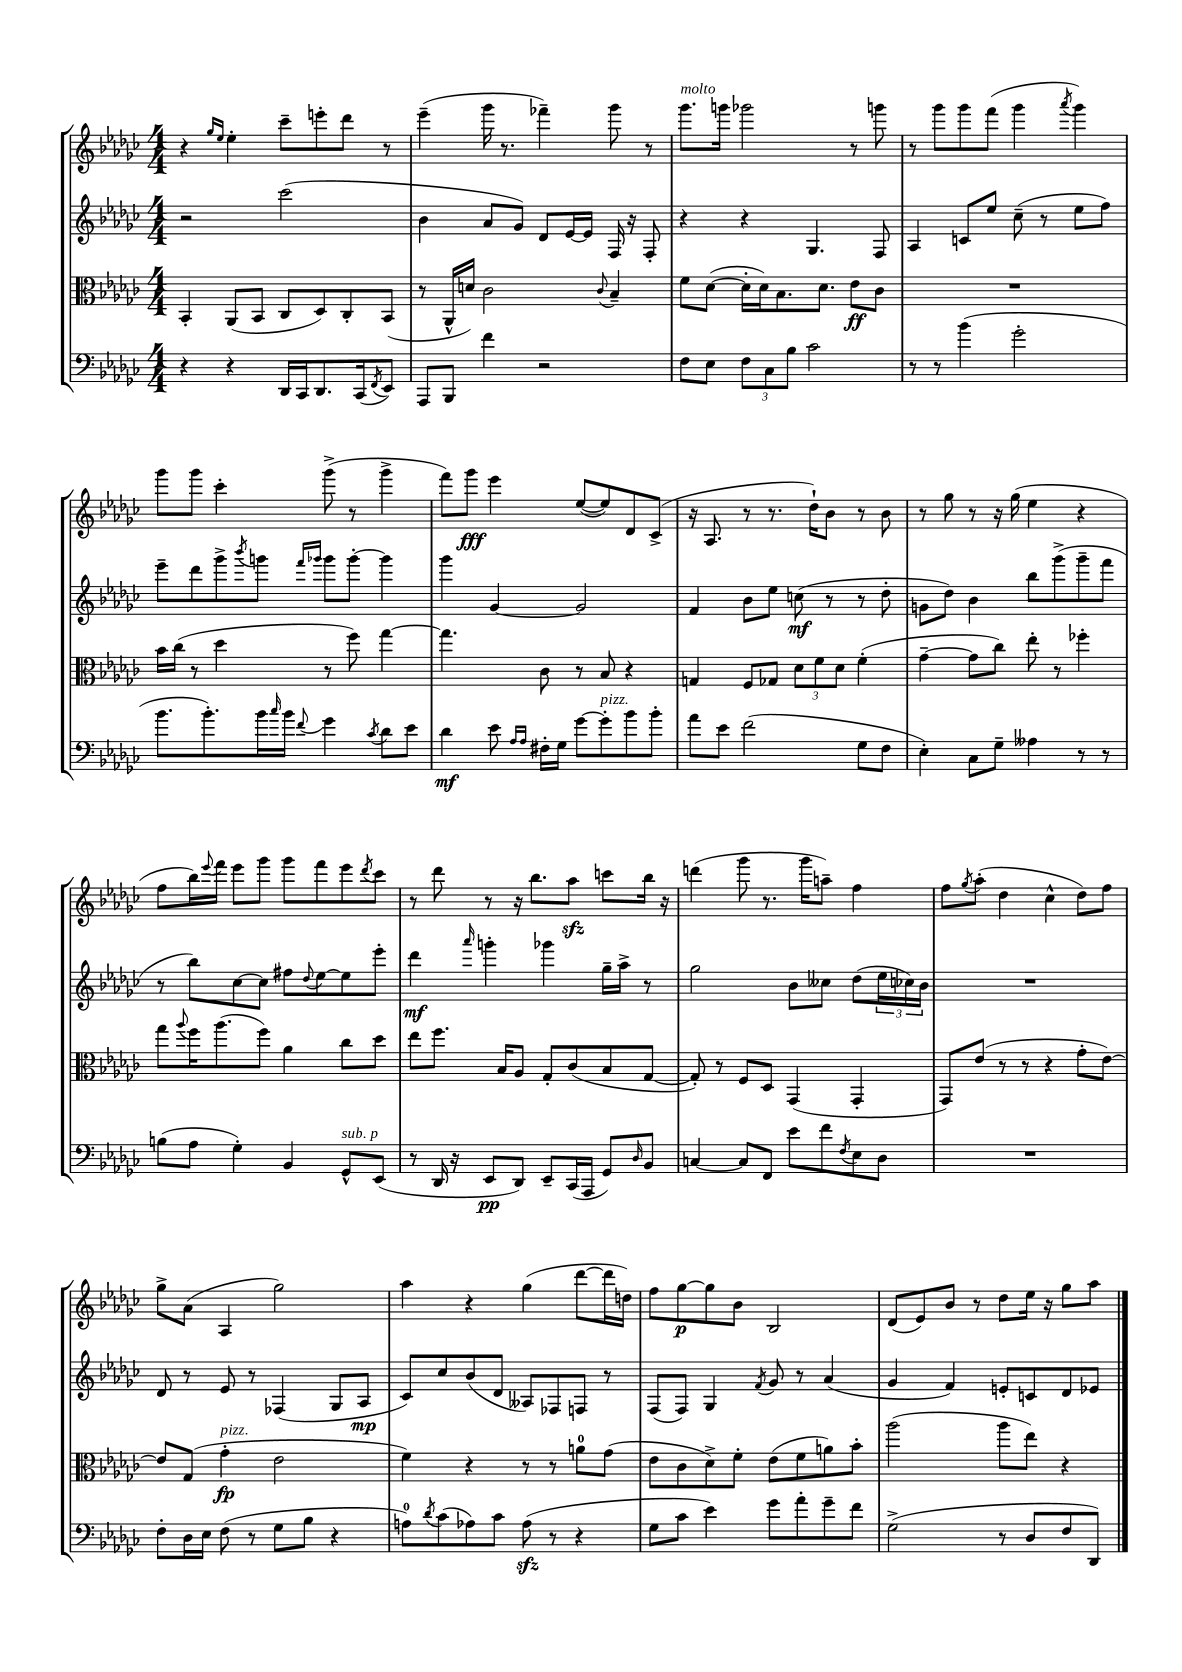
<<
\new StaffGroup <<
\new Staff = "s0" {
    \clef treble \key ges \major \numericTimeSignature \time 4/4
    r4 \grace { ges''16 ees''16 } ees''4-. ces'''8-- e'''8-. des'''8 r8 |
    ees'''4--( ges'''16 r8. fes'''4--) ges'''8 r8 |
    ges'''8.^\markup { \italic "molto" } g'''16 ges'''2 r8 g'''8 |
    r8 ges'''8 ges'''8 f'''8( ges'''4 \acciaccatura { aes'''8 } ges'''4) |
    ges'''8 ges'''8 ces'''4-. ges'''8->( r8 ges'''4-> |
    f'''8) ges'''8\fff ees'''4 ees''8~( ees''8) des'8 ces'8->( |
    r16 aes8. r8 r8. des''16-!) bes'8 r8 bes'8 |
    r8 ges''8 r8 r16 ges''16( ees''4 r4 |
    f''8 bes''16) \appoggiatura { ees'''8 } f'''16 ees'''8 ges'''8 ges'''8 f'''8 ees'''8 \acciaccatura { des'''8 } ces'''8 |
    r8 des'''8 r8 r16 bes''8. aes''8\sfz c'''8 bes''16 r16 |
    d'''4( ges'''8 r8. ges'''16 a''8--) f''4 |
    f''8 \acciaccatura { ges''8 } aes''8-.( des''4 ces''4-^ des''8) f''8 |
    ges''8-> aes'8( aes4 ges''2) |
    aes''4 r4 ges''4( des'''8~ des'''16 d''16) |
    f''8 ges''8~\p ges''8 bes'8 bes2 |
    des'8( ees'8) bes'8 r8 des''8 ees''16 r16 ges''8 aes''8 \bar "|." |
}
\new Staff = "s1" {
    \clef treble \key ges \major \numericTimeSignature \time 4/4
    r2 ces'''2( |
    bes'4 aes'8 ges'8) des'8 ees'16~ ees'16 f16 r16 f8-. |
    r4 r4 ges4. f8 |
    aes4 c'8 ees''8 ces''8--( r8 ees''8 f''8) |
    ees'''8-- des'''8 ges'''8-> \acciaccatura { bes'''8 } g'''8 \grace { f'''16 ges'''16 } ges'''8 ges'''8~-. ges'''4 |
    ges'''4 ges'4~ ges'2 |
    f'4 bes'8 ees''8 c''8\mf( r8 r8 des''8-. |
    g'8 des''8) bes'4 bes''8 ges'''8->( ges'''8-- f'''8 |
    r8 bes''8) ces''8~ ces''8 fis''8 \appoggiatura { des''8 } ees''8~ ees''8 ees'''8-. |
    des'''4\mf \grace { aes'''16 } g'''4-. ges'''4 ges''16-- aes''16-> r8 |
    ges''2 bes'8 ceses''8 des''8( \tuplet 3/2 { ees''16 ces''16) bes'16 } |
    R1 |
    des'8 r8 ees'8 r8 fes4( ges8 aes8\mp |
    ces'8) ces''8 bes'8( des'8 aeses8) fes8 f8 r8 |
    f8( f8) ges4 \acciaccatura { f'8 } ges'8 r8 aes'4( |
    ges'4 f'4) e'8-. c'8 des'8 ees'8 \bar "|." |
}
\new Staff = "s2" {
    \clef alto \key ges \major \numericTimeSignature \time 4/4
    bes,4-. aes,8( bes,8 ces8 des8) ces8-. bes,8( |
    r8 aes,16-^ d'16) ces'2 \appoggiatura { ces'8 } bes4-- |
    f'8 des'8~( des'16-. des'16) bes8. des'8. ees'8\ff ces'8 |
    R1 |
    bes'16 ces''16( r8 des''4 r8 f''8) ges''4~ |
    ges''4. ces'8 r8 bes8 r4 |
    g4 f8 ges8 \tuplet 3/2 { des'8 f'8 des'8 } f'4-.( |
    ges'4~-- ges'8 ces''8) ees''8-. r8 fes''4-. |
    ges''8 \appoggiatura { aes''8 } f''16 aes''8.( f''8) aes'4 ces''8 des''8 |
    ees''8 f''8. bes16 aes8 ges8-. ces'8( bes8 ges8~ |
    ges8-.) r8 f8 des8 ges,4( ges,4-. |
    ges,8) ees'8( r8 r8 r4 ges'8-. ees'8~) |
    ees'8 ges8( ges'4-.\fp^\markup { \italic "pizz." } ees'2 |
    f'4) r4 r8 r8 a'8-0 ges'8( |
    ees'8 ces'8 des'8->) f'8-. ees'8( f'8 a'8) bes'8-. |
    aes''2( aes''8 ees''8) r4 \bar "|." |
}
\new Staff = "s3" {
    \clef bass \key ges \major \numericTimeSignature \time 4/4
    r4 r4 des,16 ces,16 des,8. ces,16( \acciaccatura { f,8 } ees,8) |
    aes,,8 bes,,8 f'4 r2 |
    f8 ees8 \tuplet 3/2 { f8 ces8 bes8 } ces'2 |
    r8 r8 bes'4( ges'2-. |
    bes'8. bes'8.-.) bes'16 \grace { ces''16 } bes'16 \appoggiatura { f'8 } ges'4 \acciaccatura { ces'8 } des'8 ees'8 |
    des'4\mf ees'8 \grace { aes16 aes16 } fis16-. ges16 ges'8~ ges'8-.^\markup { \italic "pizz." } bes'8 bes'8-. |
    aes'8 ees'8 f'2( ges8 f8 |
    ees4-.) ces8 ges8-- aeses4 r8 r8 |
    b8( aes8 ges4-.) bes,4 ges,8-^^\markup { \italic "sub. p" } ees,8( |
    r8 des,16 r16 ees,8\pp des,8) ees,8-- ces,16( aes,,16 ges,8) \grace { des16 } bes,8 |
    c4~ c8 f,8 ees'8 f'8 \acciaccatura { f8 } ees8 des8 |
    R1 |
    f8-. des16 ees16 f8( r8 ges8 bes8 r4 |
    a8-0) \acciaccatura { des'8 } ces'8( aes8) ces'8 aes8\sfz( r8 r4 |
    ges8 ces'8 ees'4) ges'8 aes'8-. ges'8-- f'8 |
    ges2->( r8 des8 f8 des,8) \bar "|." |
}
>>
>>
\layout { \context { \Score \remove "Bar_number_engraver" } }
